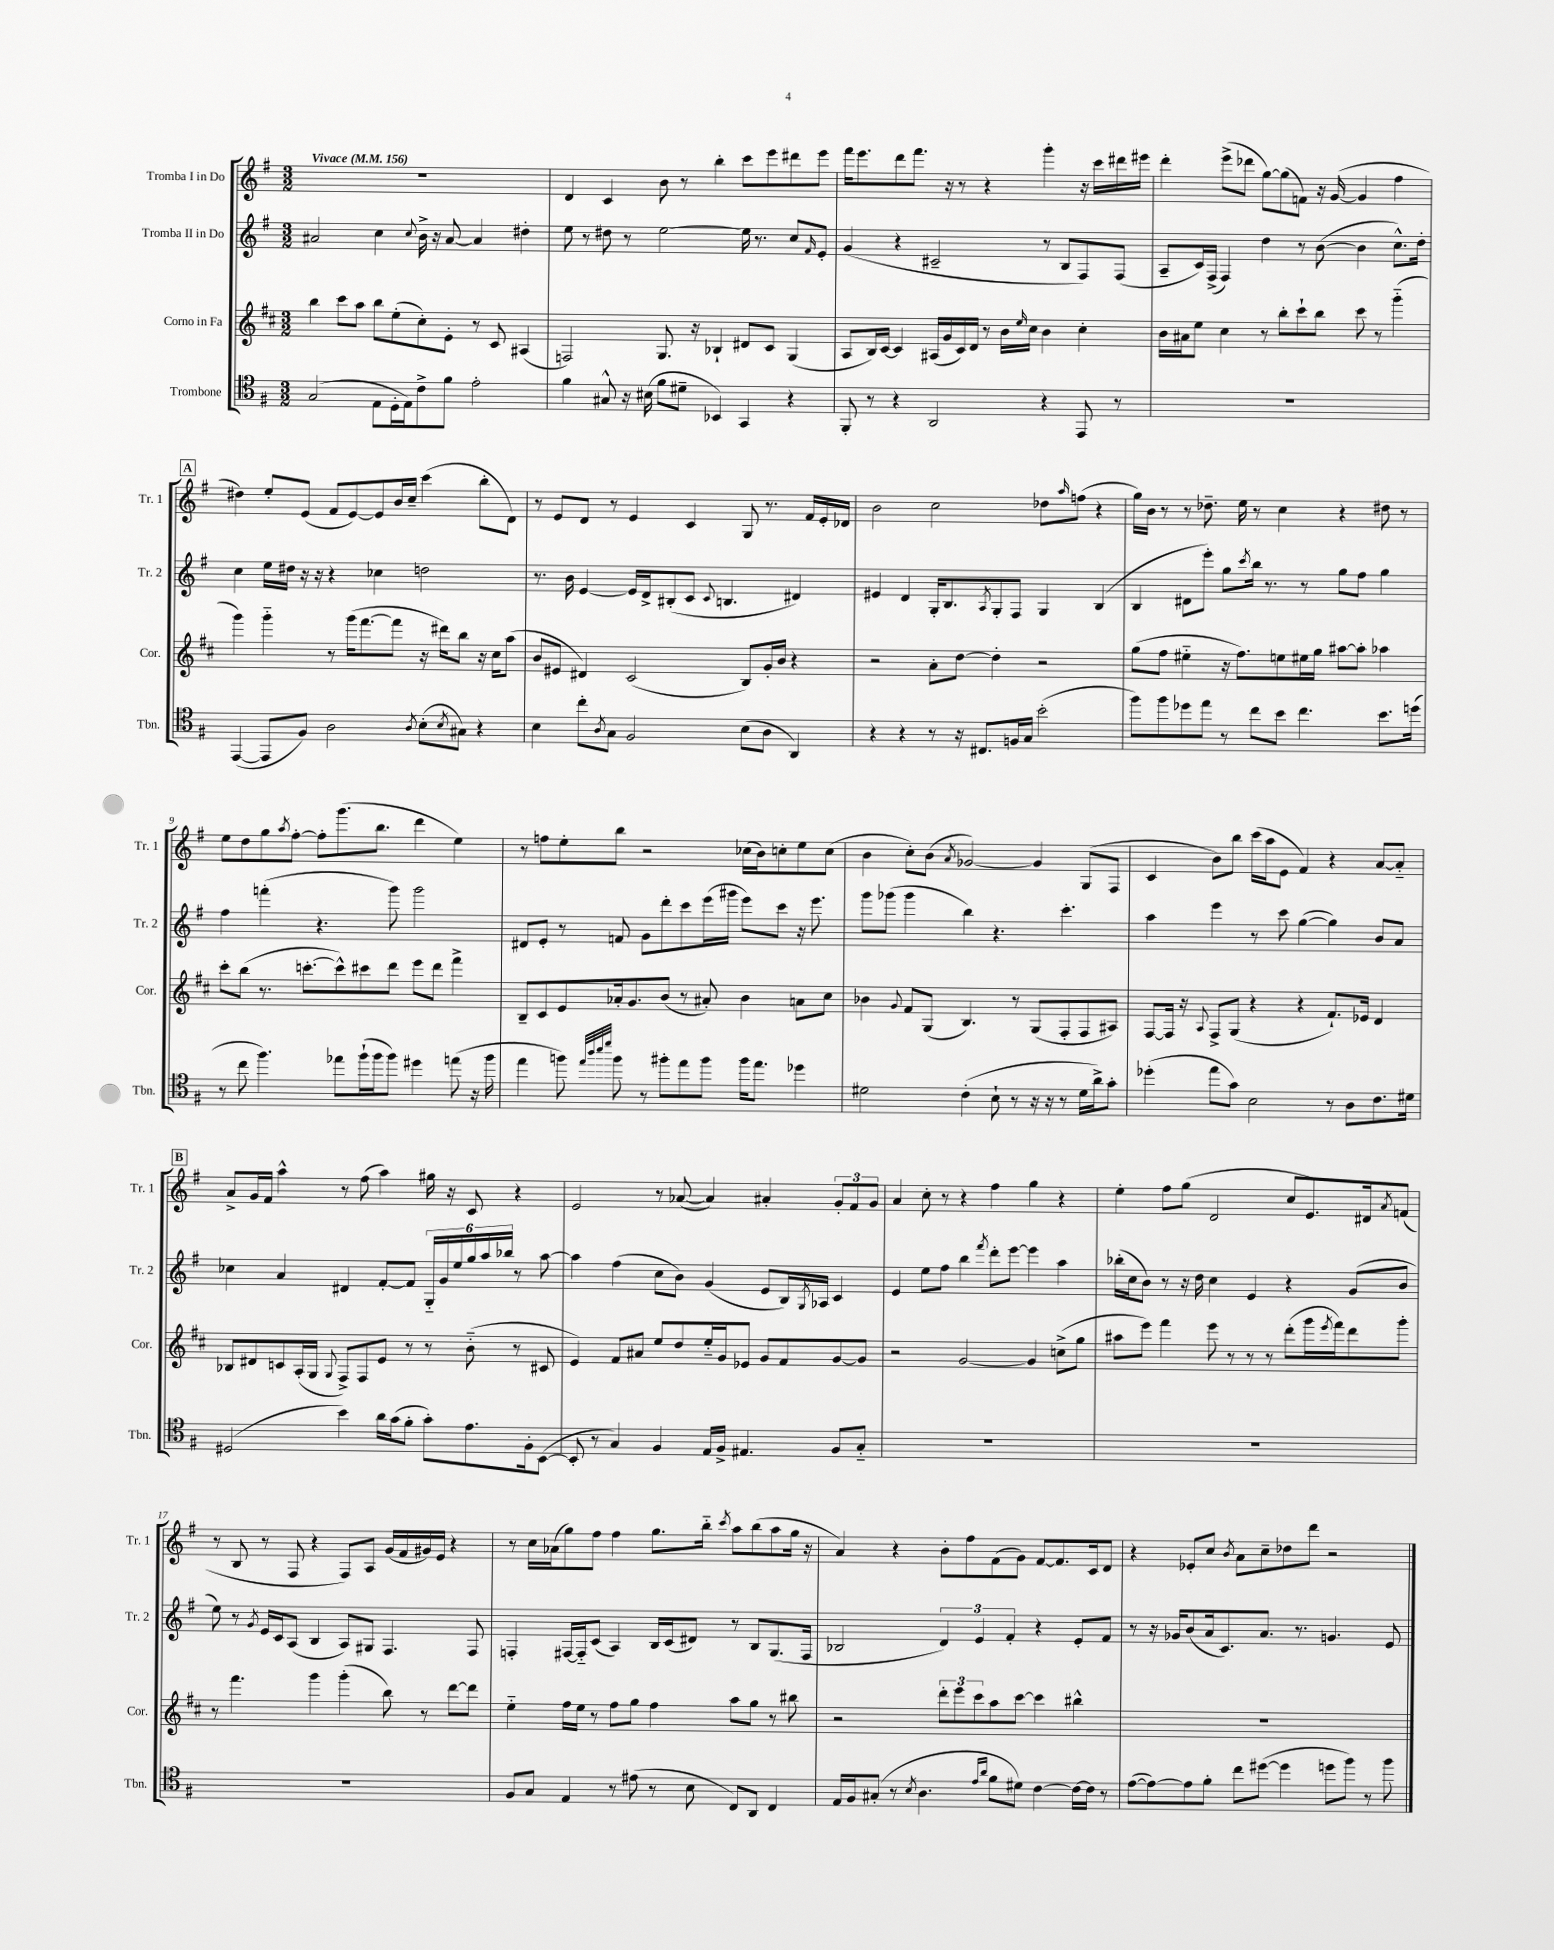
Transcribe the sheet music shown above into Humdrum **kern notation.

**kern	**kern	**kern	**kern
*staff4	*staff3	*staff2	*staff1
*clefC4	*clefG2	*clefG2	*clefG2
*k[f#]	*k[f#c#]	*k[f#]	*k[f#]
*M3/2	*M3/2	*M3/2	*M3/2
*MM156	*MM156	*MM156	*MM156
(2G	4bb	2a#	1.r
.	8ccc#	.	.
.	8aa	.	.
8E	8bb	4cc	.
16D'	(8ee'	.	.
16E)	.	.	.
.	.	8qqcc	.
8c^	8cc#')	16b^	.
.	.	16r	.
8f#	8e'	[8a#	.
2e'	8r	4a#]	.
.	8c#	.	.
.	(4A#	4dd#'	.
=	=	=	=
4f#	2F)	8ee	4d
.	.	8r	.
8G#^^	.	8dd#	4c
16r	.	8r	.
(16B#	.	.	.
8f#	8.G	[2ee	8b
8d#~	.	.	8r
.	16r	.	.
4BB-)	4B-`	.	4bb'
4GG	8d#	16ee]	8ccc
.	.	8.r	.
.	8c#	.	8eee
4r	(4G	8cc	8ddd#
.	.	16qqf#	.
.	.	8e'	8eee
=	=	=	=
8FF#'	8A	(4g	16fff#
.	.	.	8.eee
8r	16B)	.	.
.	[16c#	.	.
4r	4c#]	4r	8ddd
.	.	.	8.fff#
2AA	(16A#	2c#~	.
.	16g	.	16r
.	16c#)	.	8r
.	16d	.	.
.	8r	.	4r
.	16b	.	.
.	16qqee	.	.
.	16cc#	.	.
4r	4b	8r	4ggg'
.	.	8B	.
8EE	4cc#'	8F#)	16r
.	.	.	16ccc
8r	.	(8F#	16ddd#
.	.	.	16eee#
=	=	=	=
1.r	16b	8A~	4ddd'
.	16a#	.	.
.	8ee	16c)	.
.	.	(16F#^	.
.	4cc#	4F#)	(8eee^
.	.	.	8ddd-
.	8r	4dd	[8gg)
.	8bb'	.	(8gg]
.	8ccc#`	8r	8f)
.	8bb	([8b	16r
.	.	.	([16g
.	8ccc#	4b]	4g]
.	8r	.	.
.	(4ggg'~	8.cc^^)	4ff#
.	.	16dd'	.
=	=	=	=
([4EE	4ggg)	4cc	4dd#)
8EE]	4ggg'~	16ee	8ee'
.	.	16dd#	.
8F#)	.	16r	(8e
.	.	16r	.
2A	8r	4r	8f#
.	(16ggg	.	[8e)
.	[8.fff#	.	.
.	.	4cc-	8e]
.	8fff#]	.	16b
.	.	.	16cc~
8qA	.	.	.
(8B'	16r	2dd	(4ccc
.	16ddd#)	.	.
8qB	.	.	.
8G#)	8bb	.	.
4r	16r	.	8bb'
.	16cc#	.	.
.	(8aa	.	8d)
=	=	=	=
4B	8b	8.r	8r
.	8e#	.	8e
.	.	16b	.
8cc'	4d#)	[4e	8d
8qA	.	.	.
8G	.	.	8r
2F#	(2c#	16e]	4e
.	.	16d^	.
.	.	(8B#'	.
.	.	8c	4c
.	.	8qqc	.
.	.	4.B	.
(8B	8B)	.	8G
8A	16g'	.	8.r
.	16b	.	.
4AA)	4r	4d#)	.
.	.	.	16f#
.	.	.	16e'
.	.	.	16d-
=	=	=	=
4r	2r	4e#	2b
4r	.	4d	.
8r	8a'	16G'	2cc
.	.	8.B	.
16r	[8dd	.	.
8.C#	.	.	.
.	.	8qA	.
.	4dd']	8G'	.
16F	.	8F#	.
16G	.	.	.
(2b'	2r	4G	8dd-
.	.	.	16qqaa
.	.	.	(8ff
.	.	(4B	4r
=	=	=	=
8ff#)	(8gg	4B	16gg)
.	.	.	16b
8ff#	8ff#	.	8r
8dd-	4ee#'~	8d#	8r
8ee	.	8eee')	8.dd-~
8r	16r	8gg	.
.	8.ff#)	.	16ee
.	.	8qccc	.
8cc	.	16bb	8r
.	.	8.r	.
8b	8ee	.	4cc
4.cc	16ee#	8r	.
.	16gg	.	.
.	[8aa#	8gg	4r
.	8aa#']	8ff#	.
8.b	4aa-	4gg	8dd#
.	.	.	8r
(16dd	.	.	.
=	=	=	=
8r	8ccc#'	4ff#	8ee
8cc	(8bb	.	8dd
4.ff#)	8.r	(4fff'	8gg
.	.	.	8qaa
.	.	.	[8ff#'
.	[8.ccc'	.	.
.	.	4.r	8ff#']
8ee-	8ccc^^])	.	(8.ggg
(16ff#`	8ccc#	.	.
16ff#	.	.	8.bb
8ff#)	8ddd	8ggg)	.
4dd#	8eee	2ggg	4ddd
.	8ddd	.	.
(8ee	4fff#^	.	4ee)
16r	.	.	.
16ff#	.	.	.
=	=	=	=
4ee	8B~	8d#	8r
.	8c#	8e'	8ff
8ff)	8e	8r	8ee'
32qqee	.	.	.
32qqaa	.	.	.
32qqbb	.	.	.
32qqddd	.	.	.
8ff	16a-'	8f	8bb
.	8.g	.	.
8r	.	8g	2r
8ff#'	(8b	8ddd'	.
8ee	8r	8ccc	.
8ff#	8a#')	(16eee	.
.	.	16ggg#	.
16ff#	4b	8eee)	(16cc-
8.ee	.	.	16b)
.	.	8ccc	8cc'
4dd-	8a	16r	8ee
.	.	8.eee	.
.	8cc#	.	(8cc
=	=	=	=
2d#	4b-	8ggg	4b
.	.	(8ggg-	.
.	8qqg	.	.
.	8f#	4ggg-	8cc')
.	(8G	.	(8b
.	.	.	8qa
(4c'	4.B)	4bb)	[2g-)
8B`	.	4.r	.
8r	8r	.	.
16r	(8G	.	4g-]
16r	.	.	.
8r	8F#'	4.ccc'	.
16d#	8F#	.	(8G
16a^)	.	.	.
8g'	8A#)	.	8F#
=	=	=	=
(4dd-'	[8F#	4aa	4c
.	16F#]	.	.
.	16r	.	.
.	8qqA	.	.
8ee	8F#^	4eee	8b)
8g)	(8G	.	8bb
2B	4r	8r	(16ccc
.	.	.	16aa
.	.	8ccc	8e
.	4r	([4gg	4f#)
8r	8.f#`)	4gg])	4r
8A	.	.	.
.	16e-	.	.
8.c	4d	8b	[8a
.	.	8a	8a'~]
16d#	.	.	.
=	=	=	=
(2D#	8B-	4cc-	8a^
.	8d#	.	16g
.	.	.	16f#
.	8c	4a	4aa^^
.	(16A'	.	.
.	16G	.	.
.	8qqG	.	.
4b)	8F#^)	4d#	8r
.	8F#	.	(8ff#
16a	8e	[8f#'	4aa)
(16g	.	.	.
8f#'	8r	8f#]	.
8g')	8r	24G'~	16gg#
.	.	24g	.
.	.	.	16r
.	.	24ee	.
8.e	(8b'~	24gg	8c
.	.	24aa	.
.	.	24bb-	.
.	8r	8r	4r
16F#'	.	.	.
([8BB	8c#	[8aa	.
=	=	=	=
8BB']	4e)	4aa]	2e
8r	.	.	.
4G)	8f#	(4ff#	.
.	8a#	.	.
4F#	8ee	8cc	8r
.	8dd	8b)	([8a-
16E	16ee'~	(4g	4a-])
16F#^	16g	.	.
4.E#	8e-	.	.
.	8g	8e	4a#'
.	8f#	16B)	.
.	.	8qG	.
.	.	16A-	.
8F#	[8g	4c	12g'
.	.	.	12f#
8G'~	8g]	.	.
.	.	.	12g
=	=	=	=
1.r	2r	4e	4a
.	.	8ee	8cc'
.	.	8ff#	8r
.	[2g	4bb	4r
.	.	8qfff#	.
.	.	8ddd'	4ff#
.	.	[8eee	.
.	4g]	4eee]	4gg
.	(8cc^	4aa	4r
.	8gg	.	.
=	=	=	=
1.r	8aa#	(16bb-'	4ee'
.	.	16cc	.
.	8eee)	8b)	.
.	4fff#	8r	8ff#
.	.	16r	(8gg
.	.	16dd	.
.	8eee	4cc	2d
.	8r	.	.
.	8r	4e	.
.	8r	.	.
.	(8ddd'	4r	8cc
.	16ggg	.	8.e)
.	8qeee	.	.
.	16fff#)	.	.
.	8ddd	(8g	.
.	.	.	16d#
.	.	.	8qa
.	8ggg'	8b	(8f
=	=	=	=
1.r	8r	8ee)	8r
.	4.fff#	8r	8B
.	.	8qg	.
.	.	16e	8r
.	.	16c	.
.	.	(8A	8F#
.	4ggg	4B	4r
.	(4ggg'	8A)	8F#)
.	.	8G#	8A
.	8bb)	4.F#	(16g
.	.	.	16f#
.	8r	.	16g#)
.	.	.	16e
.	[8ddd	.	4r
.	8ddd]	8F#	.
=	=	=	=
8F#	4ee'~	4F'	8r
8G	.	.	16cc
.	.	.	(16a-
4E	16ff#	[16F#	8gg)
.	16ee	16F#'~]	.
.	8r	(8c	8ff#
8r	8ff#	4A)	4ff#
(8e#	8gg	.	.
8r	4ff#	16B	8.gg
.	.	(16c	.
8B	.	8d#)	.
.	.	.	16bb'~
.	.	.	8qccc
8C)	8aa	8r	8aa
8AA	8gg	8B	(8bb
4C	8r	(8.G	8aa
.	8bb#	.	16gg
.	.	16F#	16r
=	=	=	=
16E	2r	2B-	4a)
16F#	.	.	.
(8G#'	.	.	.
8r	.	.	4r
8qB	.	.	.
4.A	.	.	.
.	12ddd'	6d)	8b'
.	12eee	.	.
.	.	.	8ff#
.	12ccc#	6e	.
16qqe	.	.	.
16qqa	.	.	.
8f#	8aa	.	(8f#
.	.	6f#'	.
8d#)	[8ccc#	.	8g)
[4c	4ccc#]	4r	[8f#
.	.	.	8.f#]
16c_	4bb#^^	8e'	.
16c]	.	.	16c
8r	.	8f#	8d
=	=	=	=
([8e	1.r	8r	4r
8e_)	.	16r	.
.	.	16g-	.
8e]	.	(8b	8e-'
8f#'	.	16a	8cc
.	.	8.c)	.
.	.	.	8qb
8cc	.	.	8a
([8dd#	.	8.a	8cc~
4dd#]	.	.	8dd-
.	.	8.r	.
.	.	.	8ddd
8dd	.	4.g	2r
8ff#)	.	.	.
8r	.	.	.
8ff#	.	8e	.
==	==	==	==
*-	*-	*-	*-
